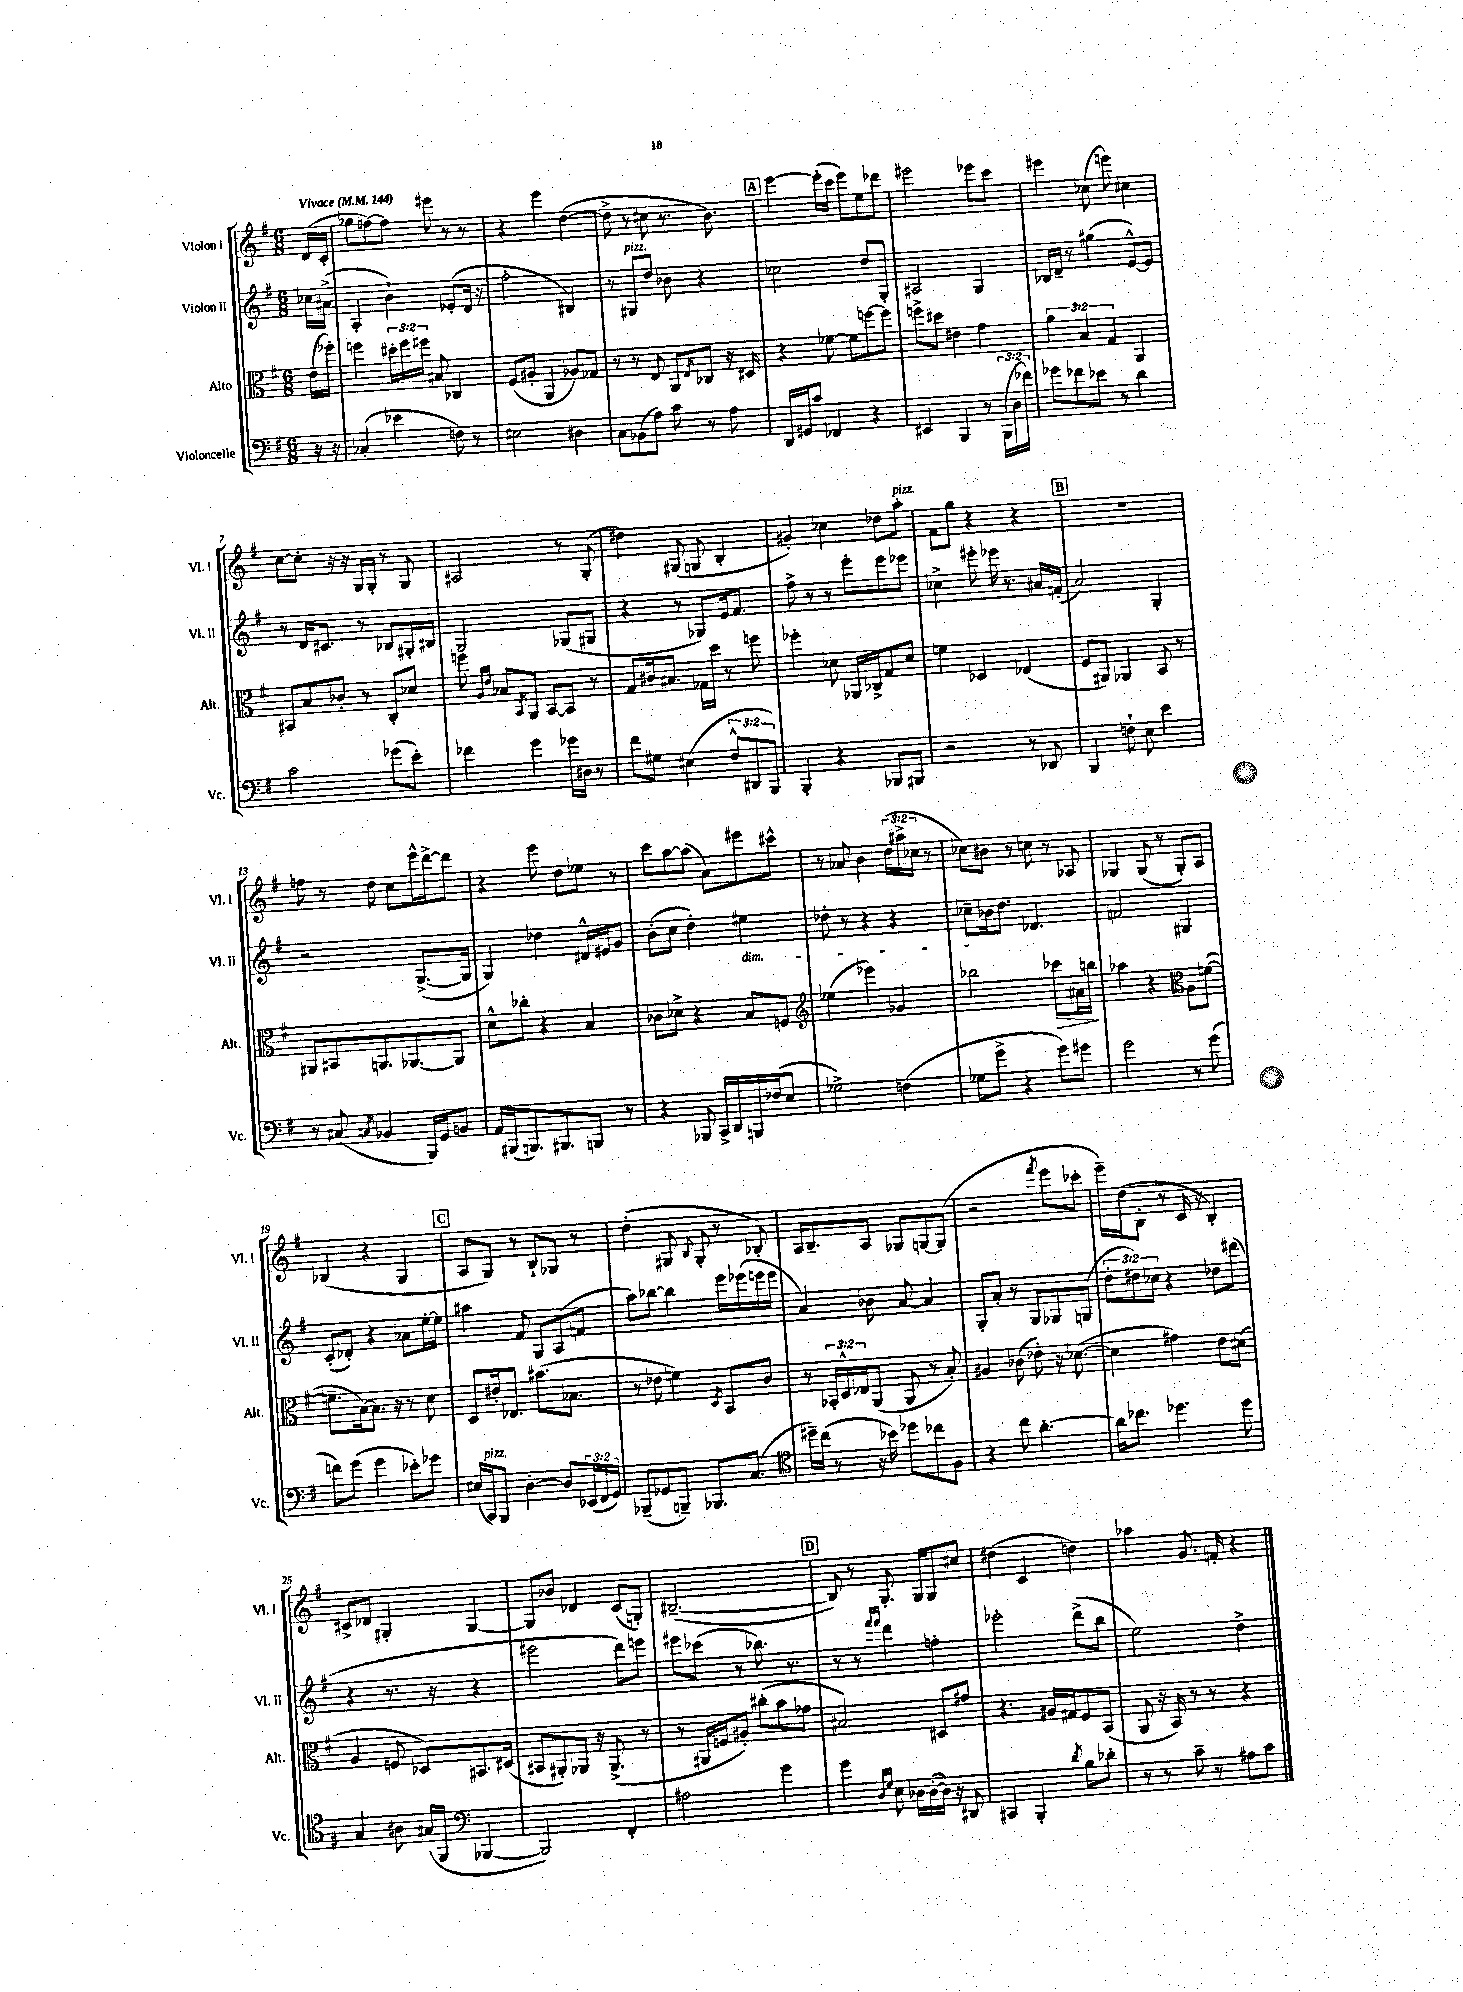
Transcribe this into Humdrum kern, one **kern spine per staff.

**kern	**kern	**dynam	**kern	**kern
*part4	*part3	*part3	*part2	*part1
*staff4	*staff3	*staff3	*staff2	*staff1
*I"Violoncelle	*I"Alto	*	*I"Violon II	*I"Violon I
*I'Vc.	*I'Alt.	*	*I'Vl. II	*I'Vl. I
*clefF4	*clefC3	*	*clefG2	*clefG2
*k[f#]	*k[f#]	*	*k[f#]	*k[f#]
*M6/8	*M6/8	*	*M6/8	*M6/8
*MM144	*MM144	*	*MM144	*MM144
=	=	=	=	=
!	!	!	!	!LO:TX:a:B:t=Vivace
16r	(16e\LL	.	16cc-X\LL	(16d/LL
16r	16ff-X'\JJ)	.	(16a#X^\JJ	16c'/JJ
=1	=1	=1	=1	=1
(4C-X'/	4ffn\	.	4A'/	8gg-X\L
.	.	.	.	[8ffn\)
4e-X\	24dd#X'\LL	.	4b`\)	8ff\J]
.	24ff\	.	.	.
.	24ff#X\JJ	.	.	.
.	8B#X/	.	.	8eee#X\
8Fn\)	4C-X/	.	(8e-X'/L	8r
8r	.	.	16d/Jk	8r
.	.	.	16r	.
=2	=2	=2	=2	=2
2E#X\	(8F#/L	.	2ff#'\	4r
.	8A#X'/J	.	.	.
.	4AA/	.	.	4eee\
4D#X\	8A-X/L)	.	4B#X/)	([4dd\
.	8G-X/J	.	.	.
=3	=3	=3	=3	=3
8C\L	8r	.	8r	8dd^\]
!	!	!	!LO:TX:a:i:t=pizz.	!
(8BB-X\	8r	.	8G#X/L	8r
8A\J)	8E/	.	8dd/J	8cc#X\
8c\	8AA/L	.	8b-X\	8.r
.	8qE/	.	.	.
8r	8C-X/J	.	4r	.
.	.	.	.	8.b\)
8A\	16r	.	.	.
.	16D#X/	.	.	.
!!LO:REH:place=s1:t=A
=4	=4	=4	=4	=4
16DD/LL	4r	.	2cc-X\	[4eee\
16GG#X/J	.	.	.	.
8c/J	.	.	.	.
4FF-X/	[8f-X\	.	.	(16eee'\LL]
.	.	.	.	16ccc\JJ
.	8f-\L]	.	.	8eee\L)
4r	[8ffn\	.	8dd/L	8ee\
.	8ff\J]	.	8G'/J	8ddd-X\J
=5	=5	=5	=5	=5
4EE#X/	8ffn^\L	.	2A#X/	2eee#X\
.	8dd#X\J	.	.	.
4BBB/	4e#X\	.	.	.
8r	4g\	.	4G/	8eee-X\L
(24BBB\LL	.	.	.	8ccc\J
24D\	.	.	.	.
24f-X\JJ)	.	.	.	.
=6	=6	=6	=6	=6
8g-X\L	6a\	.	16B-X/LL	4eee#X\
.	.	.	16d~/JJ	.
8f-X\	.	.	8r	.
.	6B/	.	.	.
8e-X\J	.	.	(4gg#X\	(8cc-X\
.	6G/	.	.	.
8r	.	.	.	8eeen\)
4d\	4AA/	.	[8e^^/L)	4cc#X\
.	.	.	8e/J]	.
!!LO:LB:g=z
=7	=7	=7	=7	=7
2c\	8BB#X/L	.	8r	[8cc\L
.	8B/	.	16d/KL	8cc'\J]
.	.	.	8.c#X/J	.
.	8c-X'/J	.	.	16r
.	.	.	.	16r
.	8r	.	8r	16G/LL
.	.	.	.	16G'/JJ
(8g-X\L	8C'/L	.	8B-X/L	8r
8e'\J)	8d-X/J	.	16G#X'/L	8G/
.	.	.	16B#X/JJ	.
=8	=8	=8	=8	=8
4f-X\	8ffn\	.	2G/	2A#X/
.	16qqA/LL	.	.	.
.	16qqe/JJ	.	.	.
.	8B-X/L	.	.	.
.	8qBB/	.	.	.
4g\	8AA/J	.	.	.
.	[8BB/L	.	.	.
16g-X\LL	8BB/J]	.	(8G-X/L	8r
16D#X\JJ	.	.	.	.
8r	8r	.	8G#X/J	(8G'/
=9	=9	=9	=9	=9
8f#\L	8G/L	.	4r	4dd#X\)
8G#X\J	16c#X/k	.	.	.
.	8.B#X/J	.	.	.
(4E#X\	.	.	8r	(8G#X/
.	16G-X\LL	.	8G-X/L)	8Gn/
.	16dd\JJ	.	.	.
12F#^^/L	8r	.	16e/k	4B'/
.	.	.	8.f#/J	.
12DD#X/	.	.	.	.
.	8ffn\	.	.	.
12BBB/J)	.	.	.	.
=10	=10	=10	=10	=10
4BBB'/	4ff-X'\	.	8ff#^\	4g#X'/)
.	.	.	8r	.
4r	8d-X\	.	8r	4cc-X\
.	16AA-X/LL	.	8eee'\L	.
.	16C-X^/J	.	.	.
8BBB-X/L	8G/	.	8eee\	8dd-X\L
!	!	!	!	!LO:TX:a:i:t=pizz.
8BBB#X/J	8d-/J	.	8eee-X\J	8aa'\J
=11	=11	=11	=11	=11
2r	4fn\	.	4cc-X^\	8f#\L
.	.	.	.	8gg\J
.	4D-X/	.	8eee#X'\	4r
.	.	.	16eee-X\	.
.	.	.	8.r	.
8r	(4E-X/	.	.	4r
8DD-X/	.	.	16a#X/LL	.
.	.	.	(16fn'/JJ	.
!!LO:REH:place=s1:t=B
=12	=12	=12	=12	=12
4BBB/	8F#/L	.	2a/)	2.r
.	8AA#X/J)	.	.	.
8Fn`\	4AA-X/	.	.	.
8E\	.	.	.	.
4e\	8BB/	.	4G'/	.
.	8r	.	.	.
!!LO:LB:g=z
=13	=13	=13	=13	=13
8r	8AA#X/L	.	2r	8ffn\
(8C#X/	8BB#X/	.	.	8r
8qCn/	.	.	.	.
4BB-X/	8.AAn/	.	.	8dd\
.	.	.	.	8cc\L
.	[8.AA-X/	.	.	.
16BBB/LL)	.	.	([8.G^/L	16eee^^\L
16GG/J	.	.	.	[16ddd^\J
8BBn/J	8AA-/J]	.	.	8ddd\J]
.	.	.	16G/Jk]	.
=14	=14	=14	=14	=14
16AA/LL	8d^^\L	.	4G/)	4r
(16BBB#X/J	.	.	.	.
8.BBBn/)	8cc-X'\J	.	.	.
.	4r	.	4dd-X\	8eee\
8.BBB#X/	.	.	.	.
.	.	.	.	8dd\L
8BBBn/J	4B/	.	16d#X^^/LL	8ee-X\J
.	.	.	16e#X/J	.
8r	.	.	8g/J	8r
=15	=15	=15	=15	=15
4r	8c-X\L	.	(8b'\L	8ccc\L
.	8d-X^\J	.	8cc\J	[8aa\
8BBB-X/	4r	.	4dd'\)	(8aa\J]
16CC^/LL	.	.	.	8a\L)
16DD/	.	.	.	.
!	!	!	!LO:TX:b:i:t=dim.	!
16BBBn/	8B/L	.	4ee#X\	8eee#X\
(16F-X/J	.	.	.	.
8E/J	8Fn/J	.	.	8ccc#X^^\J
=16	=16	=16	=16	=16
*	*clefG2	*	*	*
2G-X^\)	(4ee-X\	.	8dd-X'\	8r
.	.	.	8r	8a-X/
.	4eee-X\)	.	4r	4b\
(4Fn\	4g-X/	.	4r	(24dd\LL
.	.	.	.	24aa#X^\
.	.	.	.	24cc-X\JJ
.	.	.	.	8r
=17	=17	=17	=17	=17
8G-X\L	2bb-X\	.	8cc-X~\L	8cc-X\L)
8g^\J	.	.	16b-X\k	8b#X\J
.	.	.	8.dd\J	.
4r	.	.	.	8r
.	.	.	4.d-X/	8ccn\
!	!	!LO:HP:b	!	!
8g\L)	8ccc-X\L	>	.	8r
8g#X\J	16a#X\L	.	.	8A-X/
.	16bbn\JJ	.	.	.
.	.	]	.	.
=18	=18	=18	=18	=18
2g\	4aa-X\	.	2fn/	4G-X/
.	4r	.	.	(8G-/
.	.	.	.	8r
*	*clefC3	*	*	*
8r	8A\L	.	4G#X/	8G-'/L)
(8g\	([8fn\J	.	.	8A/J
!!LO:LB:g=z
=19	=19	=19	=19	=19
8fn\L)	8.fn~\L]	.	(8c'/L	(4B-X/
(8g\J	.	.	8d-X'/J)	.
.	[16B\k)	.	.	.
4g\	8.B\J]	.	4r	4r
.	16r	.	.	.
8e-X'\L)	8r	.	8a-X\L	4G/
8g-X\J	8d\	.	[16ee'\L	.
.	.	.	16ee\JJ]	.
!!LO:REH:place=s1:t=C
=20	=20	=20	=20	=20
(16E#X/LL	8D/L	.	4aa#X\	8A/L
!LO:TX:a:i:t=pizz.	!	!	!	!
16CC/J)	.	.	.	.
8BBB/J	16e#X'/k	.	.	8G/J)
.	8.E-X/J	.	.	.
[4D'\	.	.	8f#/	8r
.	(8.b#X\L	.	8G/L	8B`/L
8D/L]	.	.	(8A/	8G-X/J
.	8.B-X\J	.	.	.
(24EE-X/L	.	.	8fn/J	8r
24FF#/	.	.	.	.
24GG/JJ)	.	.	.	.
=21	=21	=21	=21	=21
(8BBB-X~/L	8r	.	8aa\L)	(4dd'\
8GG-X/	8e-X\	.	[8bb-X\J	.
8BBBn~/J)	4fn\)	.	4bb-\]	8G#X/
.	.	.	.	8qqB/
8.BBB-X/L	.	.	.	8G#'/
.	8qD/	.	.	.
.	8BB/L	.	16eee\LL	8r
(8.C/J	.	.	(16eee-X\	.
.	8c/J	.	16eeen\	8B-X'/)
.	.	.	16eee\JJ	.
=22	=22	=22	=22	=22
*clefC4	*	*	*	*
16dd#X~\LL)	8r	.	4a/)	16A/KL
(16cc\JJ	.	.	.	8.B~/
8r	24BB-X'/LL	.	.	.
.	24D^^/	.	.	.
.	24E-X/J	.	.	.
16r	(8AA/J	.	8b-X\	8A/J
16b-X\)	.	.	.	.
8dd-X\L	8AA/	.	[8a/	8G-X/L
8cc-X\	8r	.	4a/]	[8Gn/
8F#\J	8B'/)	.	.	(8G/J]
=23	=23	=23	=23	=23
4r	4A#X/	.	8G'/L	2r
.	.	.	8a'/J	.
8cc\	(8c-X\	.	8r	.
[4.a'\	8e-X'\)	.	8G/L	.
.	.	.	.	8qfff#/
.	16r	.	8G-X/	8eee\L
.	([8.d-X\	.	.	.
.	.	.	(8Gn/J	8ccc-X'\J
=24	=24	=24	=24	=24
16a\KL]	4d-\]	.	12dd'\L	16eee~\LL)
8.cc-X\J	.	.	.	(16dd\J
.	.	.	12dd#X\)	.
.	.	.	.	8B'\J
.	.	.	12cc-X\J	.
4.dd-X\	4g#X\)	.	4r	8r
.	.	.	.	16c/
.	.	.	.	16r
.	8e\L	.	8dd-X\L	4B'/)
8dd-\	(8d#X\J	.	(8ddd#X\J	.
!!LO:LB:g=z
=25	=25	=25	=25	=25
4G/	4A/	.	4r	8c#X^/L
.	.	.	.	8d-X/J
8A#X\	8Fn/	.	8.r	4G#X'/
(16G#X/LL	8D-X/L)	.	.	.
16FF#/JJ	.	.	16r	.
*clefF4	*	*	*	*
[4BBB-X/	8.BB#X/	.	4r	[4G#/
.	(16D#X/Jk	.	.	.
=26	=26	=26	=26	=26
2BBB-/])	8BB#X/L	.	2eee#X\	8G#/L]
.	8AA#X'/)	.	.	8b-X/J
.	8AA-X/J	.	.	4d-X/
.	16r	.	.	.
.	(8.AA-^/	.	.	.
4FF#'/	.	.	8ddd\L)	(8c/L
.	8r	.	8eeen\J	8Gn'/J)
=27	=27	=27	=27	=27
2A#X\	8r	.	8eee#X\L	([2.B#X~/
.	16AA#X/LL	.	(8ccc-X\J	.
.	16Fn/J	.	.	.
.	8A#X'/J)	.	8r	.
.	(8cc#X'\L	.	8.bb-X\)	.
4g\	8b\	.	.	.
.	.	.	8.r	.
.	8g-X\J	.	.	.
!!LO:REH:place=s1:t=D
=28	=28	=28	=28	=28
4g\	2B#X/)	.	8r	8B#/])
.	.	.	8r	8r
16qqD/LL	.	.	16qqfff#/LL	.
16qqG/JJ	.	.	16qqfff#/JJ	.
8E\	.	.	4ddd\	8.G'/
16D-X\LL	.	.	.	.
([16D-'\	.	.	.	16G/KL
16D-\JJ])	8D#X/L	.	4ffn'\	8G/
16r	.	.	.	.
8DD#X/	8g#X/J	.	.	8cc#X/J
=29	=29	=29	=29	=29
4CC#X/	4.r	.	2eee-X'\	(4dd#X\
4BBB'/	.	.	.	4c/
.	16A#X/LL	.	.	.
.	16G#X/J	.	.	.
8qd/	.	.	.	.
8B\L	8F#/	.	(8ddd^\L	4ddn\)
8d-X'\J	(8BB/J	.	8bb\J	.
=30	=30	=30	=30	=30
8r	8AA/	.	2ee\)	4aa-X\
8r	16r	.	.	.
.	16BB/)	.	.	.
8c~\	8r	.	.	8.g/
8r	8r	.	.	.
.	.	.	.	16fn'/
8A#X\L	4r	.	4dd^\	4r
8c\J	.	.	.	.
==	==	==	==	==
*-	*-	*-	*-	*-
